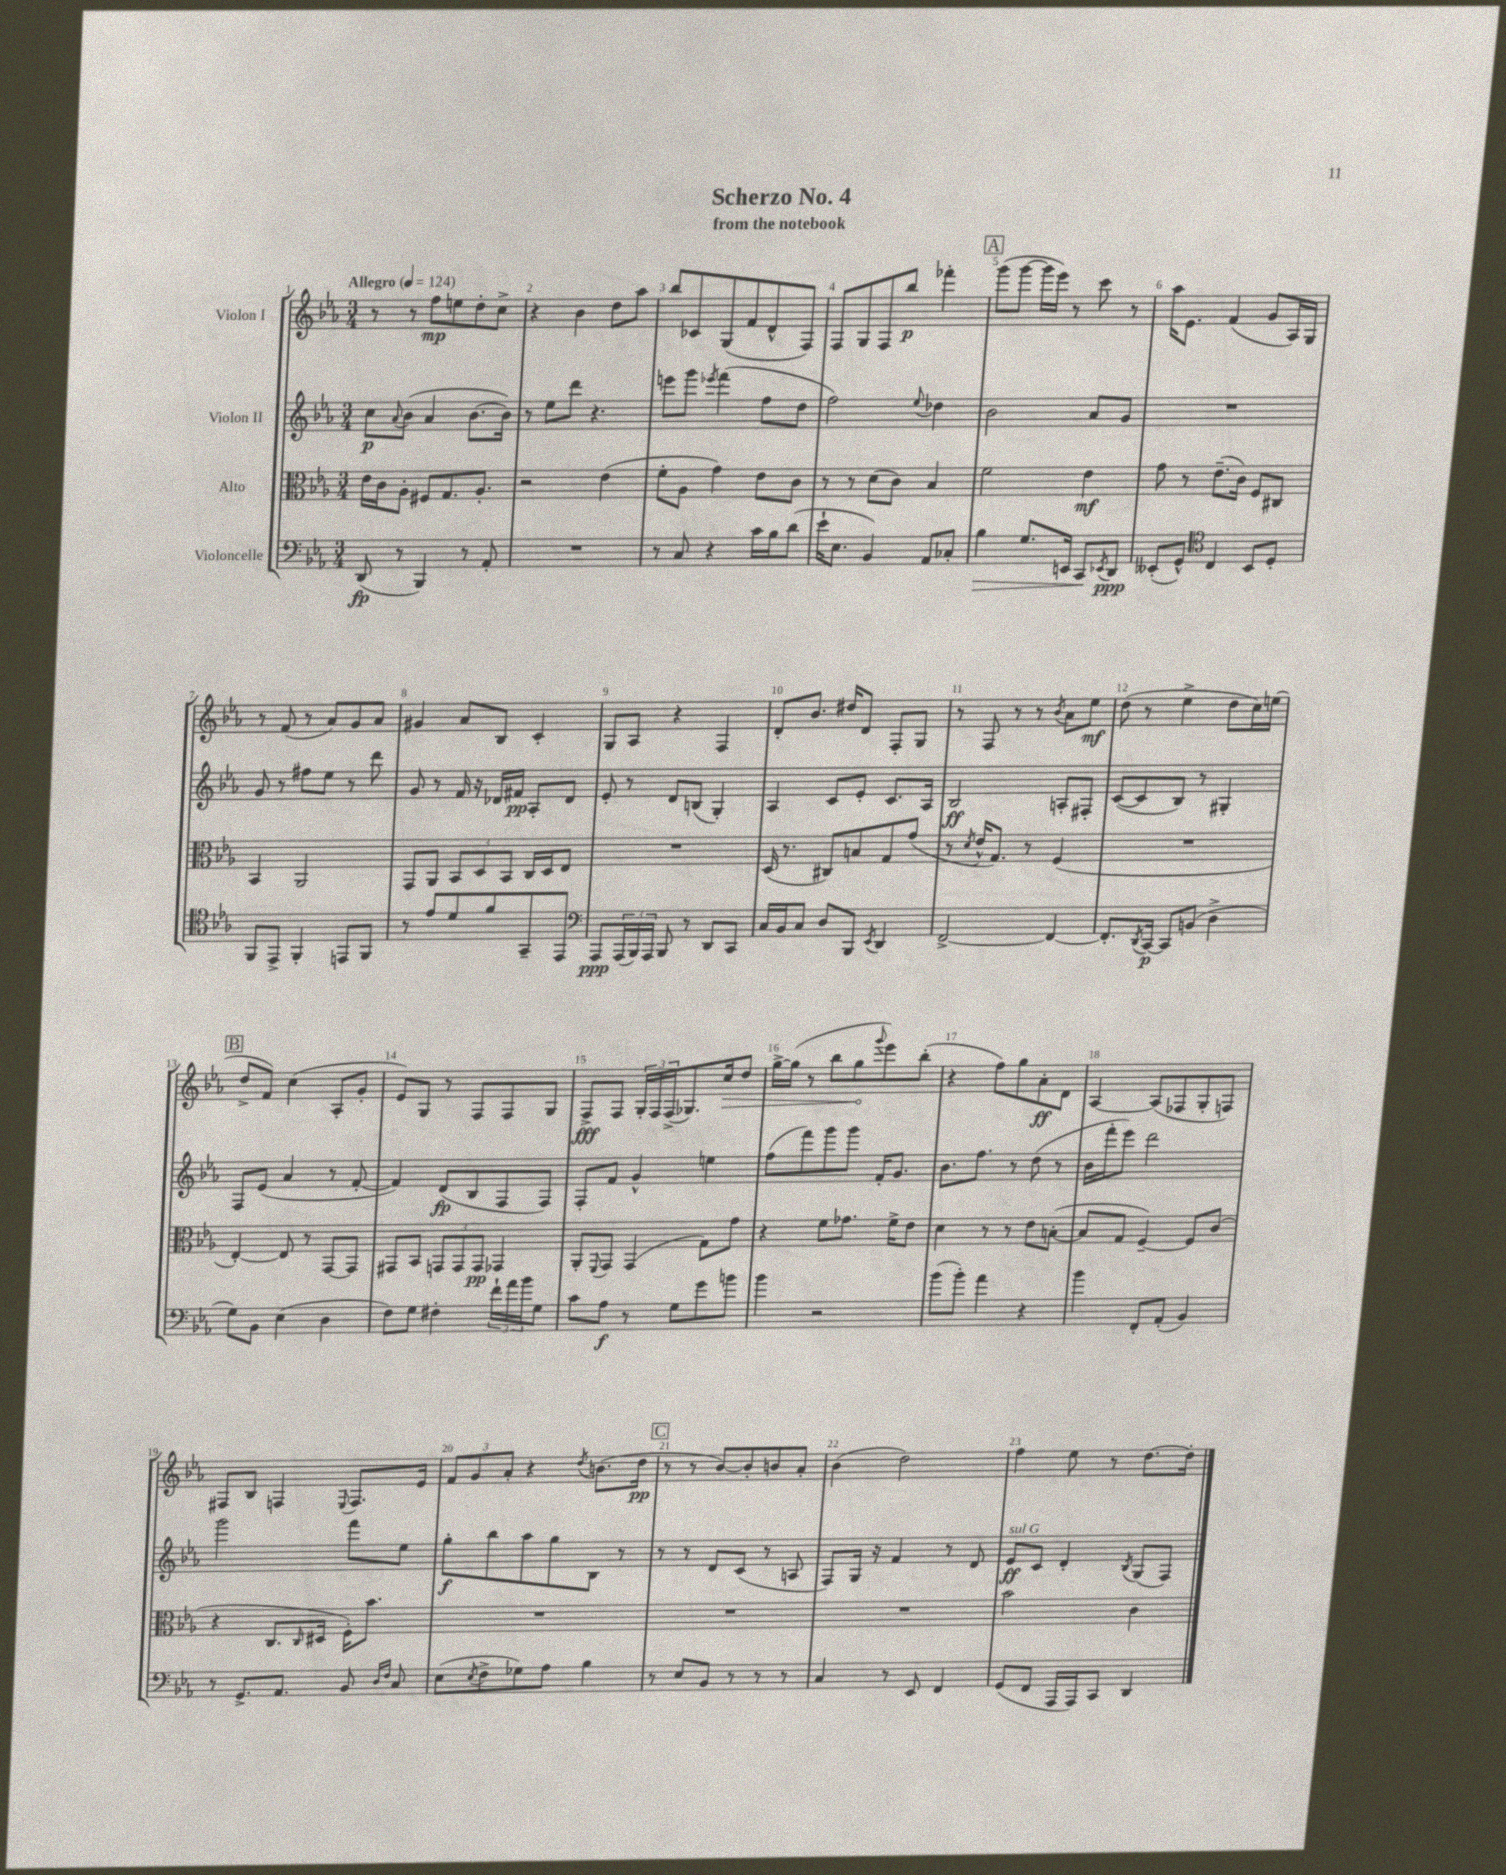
\header { title = "Scherzo No. 4" subtitle = "from the notebook" }
<<
\new StaffGroup <<
\new Staff = "s0" \with { instrumentName = "Violon I" } {
    \clef treble \key ees \major \numericTimeSignature \time 3/4 \tempo "Allegro" 4 = 124
    r8 r8 f''8\mp e''8 d''8-. c''8-> |
    r4 bes'4 d''8 aes''8 |
    bes''8 ces'8 g8( f'8 d'8-^ f8) |
    f8 g8 f8 bes''8\p fes'''4-. |
    \mark \markup { \box "A" } g'''8( g'''8~ g'''16 ees'''16) r8 c'''8 r8 |
    aes''16 ees'8. f'4( g'8 aes16) g16 |
    r8 f'8( r8 aes'8) g'8 aes'8 |
    gis'4 aes'8 bes8 c'4-. |
    g8 aes8 r4 f4 |
    d'8-. bes'8. dis''16 d'8 f8-. g8 |
    r8 f8 r8 r8 \acciaccatura { bes'8 } aes'8 ees''8\mf |
    d''8( r8 ees''4-> d''8 c''16) e''16( |
    \mark \markup { \box "B" } d''8-> f'8) c''4( aes8-. g'8-. |
    ees'8) g8 r8 f8 f8 g8 |
    f8->\fff f8 \tuplet 3/2 { g16-. f16 f16->( } ges8.) \once \override Hairpin.circled-tip = ##t c''16\> d''8 |
    g''16~-> g''16( r8 bes''8 g''8\! \appoggiatura { g'''8 } ees'''8) bes''8-.( |
    r4 f''8) g''8 aes'8-.\ff d'8 |
    aes4~ aes8( fes8 g8-. f8) |
    fis8 bes8 f4 \appoggiatura { ees8 } f8. ees'16 |
    \tuplet 3/2 { f'8 g'8 aes'8-. } r4 \acciaccatura { d''8 } b'8.( d''16\pp |
    \mark \markup { \box "C" } r8 r8 bes'8~) bes'8-. b'8 aes'8-. |
    bes'4( d''2) |
    f''4 ees''8 r8 d''8.~ d''16-. \bar "|." |
}
\new Staff = "s1" \with { instrumentName = "Violon II" } {
    \clef treble \key ees \major \numericTimeSignature \time 3/4
    c''8\p \appoggiatura { aes'8 } bes'8( aes'4 bes'8.~ bes'16) |
    r8 ees''8 d'''8 r4. |
    e'''8 g'''8 \acciaccatura { ees'''8 } f'''4( f''8 d''8 |
    f''2) \appoggiatura { ees''8 } des''4 |
    \mark \markup { \box "A" } bes'2 aes'8 g'8 |
    R2. |
    g'8 r8 fis''8 ees''8 r8 d'''8 |
    g'8 r8 f'16 r16 des'16 fis'16\pp aes8-. des'8 |
    ees'8-. r8 d'8 b8( g4-.) |
    aes4 c'8 ees'8-. c'8. aes16 |
    bes2\ff a8-. fis8-. |
    c'8~( c'8 bes8) r8 gis4-. |
    \mark \markup { \box "B" } f8 ees'8( aes'4 r8 f'8~-. |
    f'4) d'8\fp( bes8 f8 f8) |
    f8-. f'8 g'4-^ e''4 |
    f''8( f'''8) g'''8 g'''8 f'16-. g'8. |
    bes'8. f''8. r8 d''8( r8 |
    bes'16 f'''16-. ees'''8) d'''2 |
    g'''2 f'''8 ees''8 |
    g''8-.\f bes''8 aes''8 g''8 bes8 r8 |
    \mark \markup { \box "C" } r8 r8 d'8 c'8( r8 a8 |
    f8) g16 r16 f'4 r8 d'8 |
    ees'8\ff^\markup { \italic "sul G" } c'8 d'4-. \acciaccatura { bes8 } g8( f8) \bar "|." |
}
\new Staff = "s2" \with { instrumentName = "Alto" } {
    \clef alto \key ees \major \numericTimeSignature \time 3/4
    ees'16 c'16 aes8-. fis8 g8. aes8.-. |
    r2 ees'4( |
    f'8-. aes8 g'4) ees'8 c'8 |
    r8 r8 d'8( c'8) bes4 |
    \mark \markup { \box "A" } f'2 ees'4\mf |
    g'8 r8 ees'8.--( c'16) f8 cis8 |
    bes,4 aes,2 |
    g,8 aes,8 \tuplet 3/2 { bes,8 d8 bes,8 } c16 d16 ees8 |
    R2. |
    d16( r8. cis8) b8 g8 g'8( |
    r8 \acciaccatura { d'8 } ees'16-^ g8.) r8 f4( |
    R2. |
    \mark \markup { \box "B" } ees4~-.) ees8 r8 g,8~ g,8 |
    gis,8 bes,8 \tuplet 3/2 { g,8 g,8 g,8\pp } ges,4 |
    aes,8-. \appoggiatura { f,8 } g,8 g,4( g8) g'8 |
    r4 f'8 ges'8. f'16-> ees'8 |
    d'4 r8 r8 ees'8 b8~-.( |
    b8 g8 f4~--) f8 c'8( |
    r4 c8. \grace { c16 } dis16 f16-.) bes'8. |
    R2. |
    \mark \markup { \box "C" } R2. |
    R2. |
    bes'2 c'4 \bar "|." |
}
\new Staff = "s3" \with { instrumentName = "Violoncelle" } {
    \clef bass \key ees \major \numericTimeSignature \time 3/4
    d,8\fp( r8 bes,,4) r8 aes,8-. |
    R2. |
    r8 c8 r4 c'16 bes16 d'8( |
    ees'16-! ees8. bes,4) aes,8 ces8-. |
    \mark \markup { \box "A" } bes4\> g8. e,16 c,8\! \acciaccatura { ees,8 } d,8\ppp |
    eeses,8-.( g,8-^) \clef tenor c4 bes,8 d8-. |
    f,8 ees,8-> f,4-. e,8 f,8 |
    r8 ees'8 d'8 f'8 g,8-- ees,8 |
    \clef bass aes,,8\ppp \tuplet 3/2 { aes,,16( bes,,16) aes,,16 } bes,,8 r8 d,8 c,8 |
    c16 bes,16 c8 d8 bes,,8 \acciaccatura { ees,8 } d,4 |
    f,2~-> f,4~ |
    f,8.-. \acciaccatura { d,8 } c,16~\p c,8 b,8( d4-> |
    \mark \markup { \box "B" } g8) bes,8 ees4( d4 |
    f8) g8 fis4-. \tuplet 3/2 { f'16-! aes'16 bes'16 } g8 |
    c'8 aes8\f r8 g8 g'8 b'8 |
    bes'4 r2 |
    bes'8( bes'8-.) aes'4 r4 |
    bes'4 f,8-. aes,8-.( bes,4) |
    r8 g,8.-> aes,8. bes,8 \grace { d16 f16 } c8 |
    ees8( \acciaccatura { ees8 } f8-> ges8) aes8 bes4 |
    \mark \markup { \box "C" } r8 ees8 bes,8 r8 r8 r8 |
    c4 r8 ees,8 f,4 |
    g,8( f,8 aes,,16 aes,,16) c,8 d,4 \bar "|." |
}
>>
>>
\layout { \context { \Score \override BarNumber.break-visibility = ##(#f #t #t) barNumberVisibility = #all-bar-numbers-visible } }
